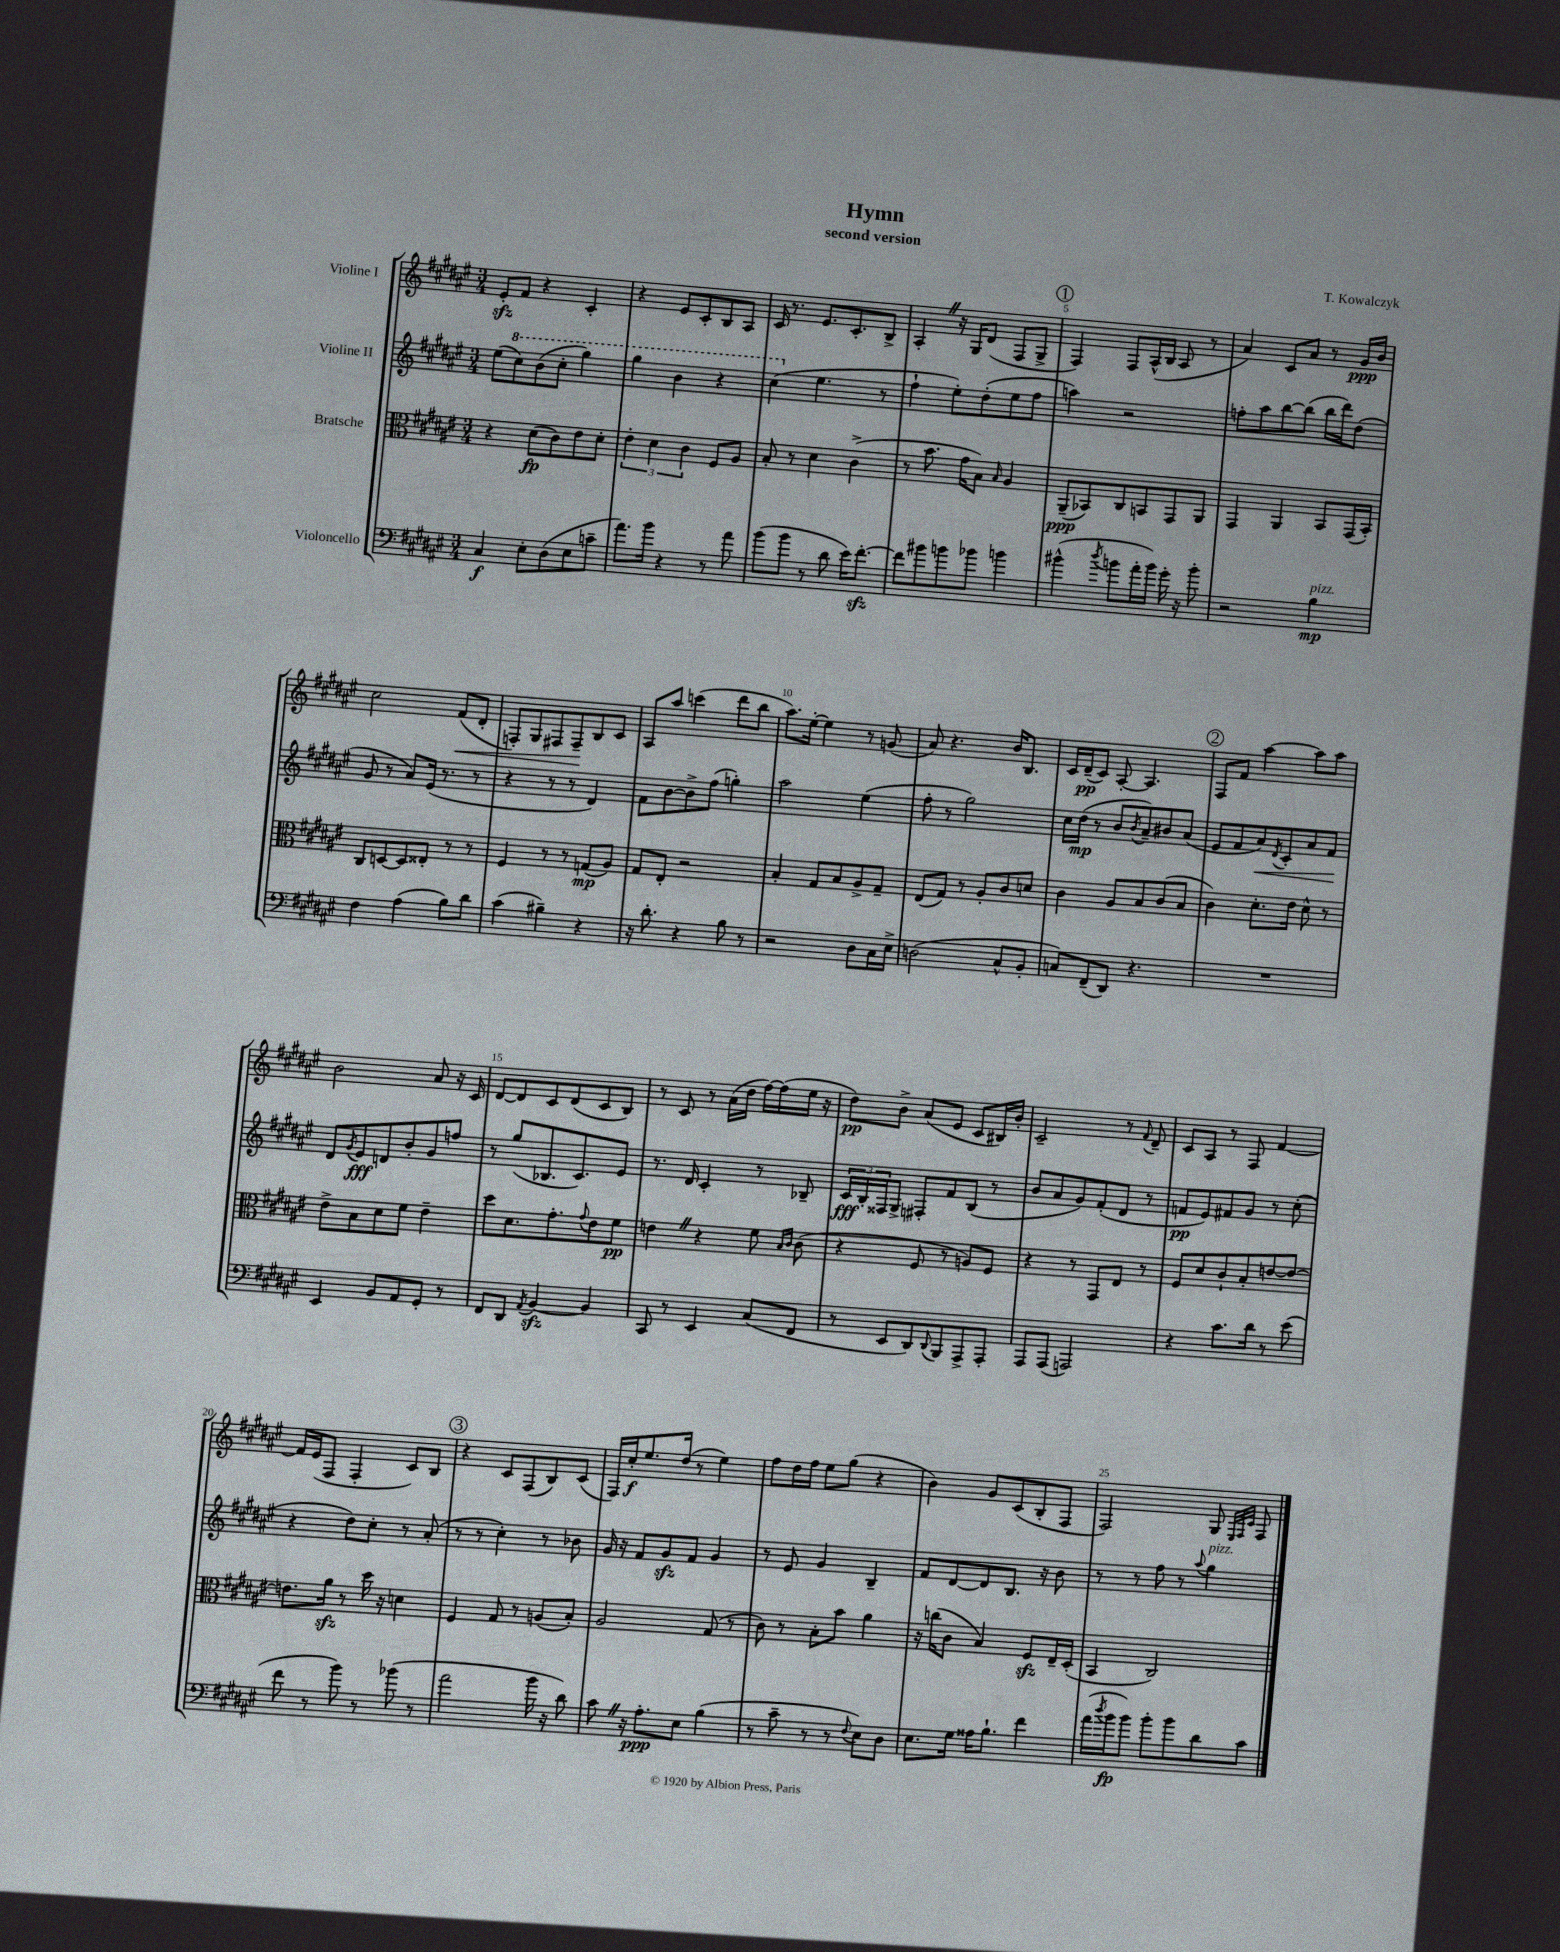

**kern	**dynam	**kern	**dynam	**kern	**dynam	**kern	**dynam
*part4	*part4	*part3	*part3	*part2	*part2	*part1	*part1
*staff4	*staff4	*staff3	*staff3	*staff2	*staff2	*staff1	*staff1
*I"Violoncello	*	*I"Bratsche	*	*I"Violine II	*	*I"Violine I	*
*clefF4	*	*clefC3	*	*clefG2	*	*clefG2	*
*k[f#c#g#d#a#e#]	*	*k[f#c#g#d#a#e#]	*	*k[f#c#g#d#a#e#]	*	*k[f#c#g#d#a#e#]	*
*M3/4	*	*M3/4	*	*M3/4	*	*M3/4	*
=1	=1	=1	=1	=1	=1	=1	=1
4C#/	f	4r	.	(8ee#\L	.	8e#zz'/L	.
*	*	*	*	*8va	*	*	*
.	.	.	.	8ccc#\)	.	8f#/J	.
8E#'\L	.	(8d#\L	fp	(8bb\	.	4r	.
(8D#\	.	8c#\)	.	8ccc#'\J	.	.	.
8E#\	.	8e#\	.	4ggg#\)	.	4c#'/	.
8cn~\J	.	8d#'\J	.	.	.	.	.
=2	=2	=2	=2	=2	=2	=2	=2
8.a#\L)	.	6e#'\	.	4ggg#\	.	4r	.
.	.	6d#\	.	.	.	.	.
16b\Jk	.	.	.	.	.	.	.
4r	.	.	.	4bb\	.	8e#/L	.
.	.	6c#\	.	.	.	.	.
.	.	.	.	.	.	8c#'/	.
8r	.	8F#/L	.	4r	.	8B/	.
8a#\	.	8A#/J	.	.	.	8A#/J	.
=3	=3	=3	=3	=3	=3	=3	=3
(8b\L	.	8B'/	.	(4ccc#\	.	16c#/	.
.	.	.	.	.	.	8.r	.
8b\J	.	8r	.	.	.	.	.
*	*	*	*	*X8va	*	*	*
8r	.	4d#\	.	4.ee#\	.	8.e#/L	.
8d#\	.	.	.	.	.	.	.
.	.	.	.	.	.	8.c#'/	.
16e#\KL)	.	(4c#^\	.	.	.	.	.
[8.f#zz'\J	.	.	.	.	.	.	.
.	.	.	.	8r	.	8B^/J	.
=4	=4	=4	=4	=4	=4	=4	=4
8f#\L]	.	8r	.	4ff#`\	.	4A#'Z/	.
8b#X\	.	8.b\	.	.	.	.	.
8bn\	.	.	.	8ee#'\L)	.	16r	.
.	.	16g#\KL	.	.	.	16G#/KL	.
8b-X\J	.	8B\J)	.	(8dd#'\	.	(8d#/J	.
.	.	16qqB/	.	.	.	.	.
4bn\	.	4A#/	.	8ee#\	.	8F#/L	.
.	.	.	.	8ff#\J	.	8G#^/J	.
!!LO:REH:place=s1:t=1
=5	=5	=5	=5	=5	=5	=5	=5
(4b#X^^\	.	(8AA#~/L	ppp	4aan\)	.	4F#/)	.
.	.	8BB-X/)	.	.	.	.	.
8qdd#/	.	.	.	.	.	.	.
8bn\L	.	8C#/	.	2r	.	8F#/L	.
16a#'\L	.	8BBn/	.	.	.	(16A#^^/L	.
16b\JJ)	.	.	.	.	.	16B/JJ	.
16g#'\	.	8GG#/	.	.	.	8A#/	.
16r	.	.	.	.	.	.	.
8b'\	.	8AA#/J	.	.	.	8r	.
=6	=6	=6	=6	=6	=6	=6	=6
2r	.	4GG#/	.	8ffn'\L	.	4a#/)	.
.	.	.	.	8aa#\	.	.	.
.	.	4AA#/	.	[8bb\	.	8c#/L	.
.	.	.	.	(8bb\J]	.	8a#/J	.
!LO:TX:a:i:t=pizz.	!	!	!	!	!	!	!
4B\	mp	8BB/L	.	16bb\LL	.	8r	.
.	.	.	.	16ddd#\J)	.	.	.
.	.	(16GG#/L	.	(8dd#\J	.	16g#/LL	ppp
.	.	16BB'/JJ)	.	.	.	16b/JJ	.
!!LO:LB:g=z
=7	=7	=7	=7	=7	=7	=7	=7
4F#\	.	8C#/L	.	8g#/	.	2cc#\	.
.	.	[8Dn/	.	8r	.	.	.
(4A#\	.	8D/]	.	8a#/L)	.	.	.
.	.	8E##X'/J	.	(16e#/Jk	.	.	.
.	.	.	.	8.r	.	.	.
!	!	!	!	!	!	!	!LO:HP:b
8B\L)	.	8r	.	.	.	(8f#/L	<
8d#\J	.	8r	.	8r	.	8d#'/J	.
=8	=8	=8	=8	=8	=8	=8	=8
(4c#\	.	4F#/	.	4r	.	8Fn'/L)	.
.	.	.	.	.	.	8G#/	.
4B#X~\)	.	8r	.	8r	.	8F#X/	.
.	.	8r	.	8r	.	8F#~/	.
4r	.	(8Gn/L	mp	4d#/)	.	8B/	[
.	.	8A#/J)	.	.	.	8c#/J	.
=9	=9	=9	=9	=9	=9	=9	=9
16r	.	8G#/L	.	8f#\L	.	8A#/L	.
8.d#'\	.	.	.	.	.	.	.
.	.	8E#'/J	.	[8b\	.	8aa#/J	.
4r	.	2r	.	8b^\]	.	(4cccn\	.
.	.	.	.	(8ff#\J	.	.	.
8B\	.	.	.	4ggn'\)	.	8ddd#\L	.
8r	.	.	.	.	.	8bb\J	.
=10	=10	=10	=10	=10	=10	=10	=10
2r	.	4B'/	.	2aa#\	.	8.aa#\L)	.
.	.	.	.	.	.	[16ee#'\Jk	.
.	.	8G#/L	.	.	.	4ee#\]	.
.	.	8B/	.	.	.	.	.
8D#\L	.	8A#^/	.	(4ee#\	.	8r	.
16C#\L	.	8G#~/J	.	.	.	(8gn/	.
16E#^\JJ	.	.	.	.	.	.	.
=11	=11	=11	=11	=11	=11	=11	=11
(2Dn\	.	(8E#/L	.	8ff#'\	.	8a#/)	.
.	.	8G#/J)	.	8r	.	4.r	.
.	.	8r	.	2gg#\)	.	.	.
.	.	8A#'/L	.	.	.	.	.
8C#^^/L	.	8c#/	.	.	.	16b/KL	.
.	.	.	.	.	.	8.B/J	.
8BB'/J	.	8dn/J	.	.	.	.	.
=12	=12	=12	=12	=12	=12	=12	=12
8Cn/L)	.	4c#\	.	16cc#\LL	.	16c#/LL	.
.	.	.	.	(16dd#\JJ	mp	(16d#~/J	pp
(8FF#~/	.	.	.	8r	.	8c#/J)	.
8DD#/J)	.	8A#/L	.	8b/L	.	[8A#'/	.
.	.	.	.	8qb/	.	.	.
4.r	.	8B/	.	8a#~/)	.	4.A#/]	.
.	.	(8c#/	.	8b#X/	.	.	.
.	.	8B/J	.	(8a#/J	.	.	.
!!LO:REH:place=s1:t=2
=13	=13	=13	=13	=13	=13	=13	=13
2.r	.	4c#\)	.	8e#/L	.	8F#/L	.
.	.	.	.	8f#/	.	8f#/J	.
!	!	!	!	!	!LO:HP:b	!	!
.	.	8.d#'\L	.	8a#/)	<	[4aa#\	.
.	.	.	.	8qd#/	.	.	.
.	.	.	.	8c#'/	.	.	.
.	.	16e#\Jk	.	.	.	.	.
.	.	8d#^^\	.	8a#/	.	8aa#\L]	.
.	.	8r	.	8f#/J	.	8aa#\J	.
.	.	.	.	.	[	.	.
!!LO:LB:g=z
=14	=14	=14	=14	=14	=14	=14	=14
4EE#/	.	8e#^\L	.	8d#/L	.	2b\	.
.	.	.	.	8qg#/	.	.	.
.	.	8B\	.	8e#/	fff	.	.
8BB/L	.	8d#\	.	8dn/	.	.	.
8AA#/	.	8f#\J	.	8b'/	.	.	.
8GG#'/J	.	4e#~\	.	8g#/	.	8a#/	.
8r	.	.	.	8ffn/J	.	16r	.
.	.	.	.	.	.	16c#/	.
=15	=15	=15	=15	=15	=15	=15	=15
8FF#/L	.	8dd#\L	.	8r	.	[8d#/L	.
8DD#/J	.	8.d#\	.	(8gg#/L	.	8d#/]	.
8qAA#/	.	.	.	.	.	.	.
[4BBzz/	.	.	.	8.B-X/	.	8c#/	.
.	.	8.g#'\	.	.	.	.	.
.	.	.	.	.	.	(8d#/	.
.	.	.	.	8.c#/)	.	.	.
.	.	8qqg#/	.	.	.	.	.
4BB/]	.	8e#\	.	.	.	8c#/	.
.	.	8f#\J	pp	8e#/J	.	8B/J)	.
=16	=16	=16	=16	=16	=16	=16	=16
8CC#/	.	4enZ\	.	8.r	.	8r	.
8r	.	.	.	.	.	8c#/	.
.	.	.	.	16d#/	.	.	.
4EE#/	.	4r	.	4c#'/	.	8r	.
.	.	.	.	.	.	(16a#\LL	.
.	.	.	.	.	.	16dd#\JJ	.
(8C#/L	.	8f#\	.	8r	.	[16ff#\LL)	.
.	.	.	.	.	.	(16ff#\]	.
.	.	16qqB/LL	.	.	.	.	.
.	.	16qqc#/JJ	.	.	.	.	.
8FF#/J	.	(8c#\	.	8B-X~/	.	16ee#\JJ	.
.	.	.	.	.	.	16r	.
=17	=17	=17	=17	=17	=17	=17	=17
8r	.	4r	.	24c#/LL	fff	8dd#\L)	pp
.	.	.	.	24B'/	.	.	.
.	.	.	.	24F##X/J	.	.	.
8EE#/L	.	.	.	8G#^/J	.	8b^\J	.
8DD#/)	.	8F#/	.	8F#X'/L	.	(8a#/L	.
8qqDD#/	.	.	.	.	.	.	.
8BBB/	.	8r	.	8f#/	.	8e#/J	.
8AAA#^/	.	8An/L)	.	(8B/J	.	8c#/L	.
8AAA#'/J	.	8F#/J	.	8r	.	16B#X/L)	.
.	.	.	.	.	.	16b'/JJ	.
=18	=18	=18	=18	=18	=18	=18	=18
8AAA#/L	.	4r	.	8b/L	.	2c#~/	.
(8AAA#/J	.	.	.	8a#/	.	.	.
2AAAn/)	.	8r	.	8g#/)	.	.	.
.	.	8GG#/L	.	(8f#'/	.	.	.
.	.	8E#/J	.	8d#/J	.	8r	.
.	.	.	.	.	.	8qqf#/	.
.	.	8r	.	8r	.	8d#~/	.
=19	=19	=19	=19	=19	=19	=19	=19
4r	.	8F#/L	.	8fn/L	pp	8c#/L	.
.	.	8d#/	.	8e#/)	.	8A#/J	.
8.c#\L	.	8c#`/	.	8f#X/	.	8r	.
.	.	8B'/	.	8g#/J	.	8F#/	.
16d#\Jk	.	.	.	.	.	.	.
8r	.	[8en/	.	8r	.	[4f#/	.
(8e#\	.	8e/J_	.	(8cc#'\	.	.	.
!!LO:LB:g=z
=20	=20	=20	=20	=20	=20	=20	=20
8f#\	.	8.en\L]	.	4r	.	16f#/LL]	.
.	.	.	.	.	.	(16e#/J	.
8r	.	.	.	.	.	8F#/J	.
.	.	16a#zz\Jk	.	.	.	.	.
8b\)	.	8r	.	8dd#\L)	.	4F#'/	.
8r	.	16dd#\	.	8cc#'\J	.	.	.
.	.	16r	.	.	.	.	.
(8b-X\	.	4dn\	.	8r	.	8c#/L)	.
8r	.	.	.	(8a#'/	.	8B/J	.
!!LO:REH:place=s1:t=3
=21	=21	=21	=21	=21	=21	=21	=21
2a#\	.	4F#/	.	8r	.	4r	.
.	.	.	.	8r	.	.	.
.	.	8G#/	.	4cc#'\)	.	8c#/L	.
.	.	8r	.	.	.	(8F#/	.
16b\	.	(8An/L	.	8r	.	8B/)	.
16r	.	.	.	.	.	.	.
8d#\)	.	8B'/J)	.	8b-X\	.	(8c#/J	.
=22	=22	=22	=22	=22	=22	=22	=22
8c#Z\	.	2A#/	.	16g#/	.	16F#/LL)	.
.	.	.	.	16r	.	16cc#'/J	f
16r	.	.	.	8f#/L	.	8.ee#/	.
8.A#'\L	ppp	.	.	.	.	.	.
.	.	.	.	8g#zz/	.	.	.
.	.	.	.	.	.	(16dd#/Jk	.
8E#\J	.	.	.	8f#/J	.	8r	.
(4B\	.	(8G#/	.	4g#/	.	4ee#\)	.
.	.	8r	.	.	.	.	.
=23	=23	=23	=23	=23	=23	=23	=23
8r	.	8c#\)	.	8r	.	8ff#\L	.
8c#~\	.	8r	.	8e#/	.	16dd#\L	.
.	.	.	.	.	.	16ff#\JJ	.
8r	.	8B'\L	.	4g#/	.	8ee#\L	.
8r	.	8b\J	.	.	.	(8gg#\J	.
8qqF#/	.	.	.	.	.	.	.
8E#\L)	.	4a#\	.	4B~/	.	4r	.
8D#\J	.	.	.	.	.	.	.
=24	=24	=24	=24	=24	=24	=24	=24
8.E#\L	.	16r	.	8f#/L	.	4b\)	.
.	.	(16ccn\KL	.	.	.	.	.
.	.	8c#\J	.	[8d#/	.	.	.
16G#\Jk	.	.	.	.	.	.	.
16A##X\KL	.	4B/)	.	8d#/]	.	8g#/L	.
8.B`\J	.	.	.	.	.	.	.
.	.	.	.	8.B/J	.	(8c#/	.
4f#\	.	8F#zz/L	.	.	.	8B'/	.
.	.	.	.	16r	.	.	.
.	.	16E#~/L	.	8b\	.	8F#/J	.
.	.	(16D#'/JJ	.	.	.	.	.
=25	=25	=25	=25	=25	=25	=25	=25
(16a#\LL	.	4BB/	.	8r	.	2F#/)	.
8qdd#/	.	.	.	.	.	.	.
16b\J	fp	.	.	.	.	.	.
8b\J)	.	.	.	8r	.	.	.
8b'\L	.	2C#/)	.	8ff#\	.	.	.
8b\	.	.	.	8r	.	.	.
.	.	.	.	8qqaa#/	.	.	.
!	!	!	!	!LO:TX:a:i:t=pizz.	!	!	!
8d#\	.	.	.	4gg#\	.	8G#/	.
.	.	.	.	.	.	32qqE#/LLL	.
.	.	.	.	.	.	32qqF#/	.
.	.	.	.	.	.	32qqc#/JJJ	.
8c#\J	.	.	.	.	.	8F#/	.
==	==	==	==	==	==	==	==
*-	*-	*-	*-	*-	*-	*-	*-
